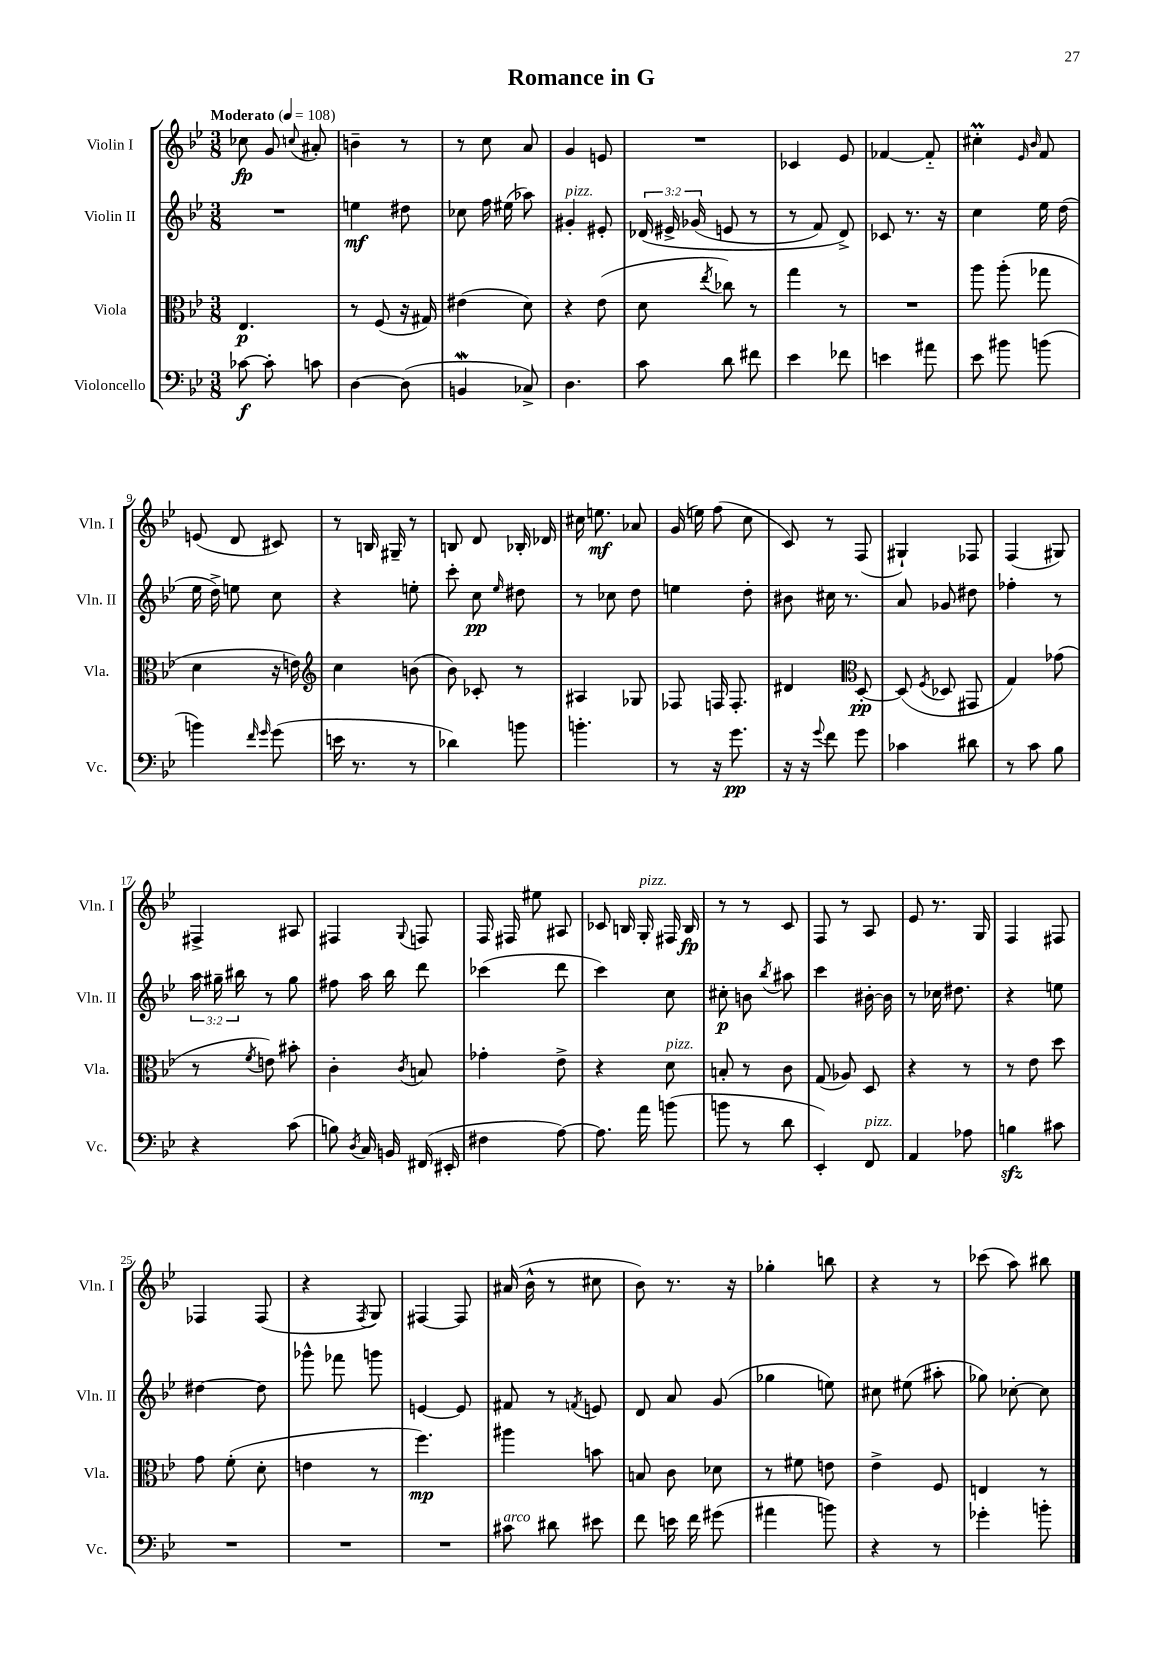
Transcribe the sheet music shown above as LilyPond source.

\header { title = "Romance in G" }
<<
\new StaffGroup <<
\new Staff = "s0" \with { instrumentName = "Violin I" shortInstrumentName = "Vln. I" } {
    \clef treble \key bes \major \numericTimeSignature \time 3/8 \tempo "Moderato" 4 = 108
    \autoBeamOff ces''8\fp g'8 \appoggiatura { c''8 } ais'8-. |
    b'4-- r8 |
    r8 c''8 a'8 |
    g'4 e'8 |
    R4. |
    ces'4 ees'8 |
    fes'4~ fes'8-_ |
    cis''4-.\prall \grace { ees'16 bes'16 } f'8 |
    e'8( d'8 cis'8) |
    r8 b16 gis16-- r8 |
    b8 d'8 bes16-. des'16 |
    cis''16 e''8.\mf aes'8 |
    g'16( e''16) f''8( c''8 |
    c'8) r8 f8( |
    gis4-!) fes8 |
    f4( gis8) |
    fis4-> ais8 |
    fis4 \appoggiatura { g8 } f8 |
    f16 fis16 eis''8 ais8 |
    ces'8 b16 g16-.^\markup { \italic "pizz." } fis16 b16\fp |
    r8 r8 c'8 |
    f8 r8 a8 |
    ees'8 r8. g16 |
    f4 fis8 |
    fes4 fes8( |
    r4 \acciaccatura { f8 } g8) |
    fis4~ fis8 |
    ais'16( bes'16-^ r8 cis''8 |
    bes'8) r8. r16 |
    ges''4-. b''8 |
    r4 r8 |
    ces'''8( a''8) bis''8 \bar "|." |
}
\new Staff = "s1" \with { instrumentName = "Violin II" shortInstrumentName = "Vln. II" } {
    \clef treble \key bes \major \numericTimeSignature \time 3/8 \override Staff.TupletNumber.text = #tuplet-number::calc-fraction-text
    \autoBeamOff R4. |
    e''4\mf dis''8 |
    ces''8 f''16 eis''16( aes''8) |
    gis'4-.^\markup { \italic "pizz." } eis'8-. |
    \tuplet 3/2 { des'16\( eis'16-> ges'16( } e'8 r8 |
    r8 f'8) d'8->\) |
    ces'8 r8. r16 |
    c''4 ees''16 d''16( |
    ees''16 d''16->) e''8 c''8 |
    r4 e''8-. |
    c'''8-. c''8\pp \grace { ees''16 } dis''8 |
    r8 ces''8 d''8 |
    e''4 d''8-. |
    bis'8 cis''16 r8. |
    a'8 ges'8 dis''8 |
    fes''4-. r8 |
    \tuplet 3/2 { a''16 gis''16-- bis''16 } r8 gis''8 |
    fis''8 a''16 bes''16 d'''8 |
    ces'''4( d'''8 |
    c'''4) c''8 |
    cis''8-.\p b'8 \acciaccatura { bes''8 } ais''8 |
    c'''4 bis'16~-. bis'16 |
    r8 ces''16 dis''8. |
    r4 e''8 |
    dis''4~ dis''8 |
    ges'''8-^ fes'''8 g'''8 |
    e'4~ e'8 |
    fis'8 r8 \acciaccatura { f'8 } e'8 |
    d'8 a'8 g'8( |
    ges''4 e''8) |
    cis''8 eis''8( ais''8-. |
    ges''8) ces''8~-. ces''8 \bar "|." |
}
\new Staff = "s2" \with { instrumentName = "Viola" shortInstrumentName = "Vla." } {
    \clef alto \key bes \major \numericTimeSignature \time 3/8
    \autoBeamOff ees4.\p |
    r8 f8( r16 gis16) |
    eis'4( d'8) |
    r4 ees'8( |
    d'8 \acciaccatura { ees''8 } ces''8) r8 |
    g''4 r8 |
    R4. |
    a''8 a''8-.( ges''8 |
    d'4 r16 e'16) |
    \clef treble c''4 b'8( |
    bes'8) ces'8-. r8 |
    ais4 ges8 |
    fes8 f16 f8.-. |
    dis'4 \clef alto d8~-.\pp |
    d8( \acciaccatura { f8 } des8 gis,8 |
    g4) ges'8( |
    r8 \acciaccatura { f'8 } e'8) bis'8-. |
    c'4-. \acciaccatura { c'8 } b8 |
    ges'4-. ees'8-> |
    r4 d'8^\markup { \italic "pizz." } |
    b8-. r8 c'8 |
    g8( aes8) d8 |
    r4 r8 |
    r8 ees'8 d''8 |
    g'8 f'8-.( d'8-. |
    e'4 r8 |
    f''4.\mp) |
    ais''4 b'8 |
    b8 c'8 des'8 |
    r8 fis'8 e'8 |
    ees'4-> f8 |
    e4 r8 \bar "|." |
}
\new Staff = "s3" \with { instrumentName = "Violoncello" shortInstrumentName = "Vc." } {
    \clef bass \key bes \major \numericTimeSignature \time 3/8
    \autoBeamOff ces'8~\f ces'8-. c'8 |
    d4~ d8( |
    b,4\mordent ces8->) |
    d4. |
    c'8 d'8 fis'8 |
    ees'4 fes'8 |
    e'4 ais'8 |
    ees'8 bis'8 b'8( |
    b'4) \grace { f'16 g'16 } g'8( |
    e'16 r8. r8 |
    des'4) b'8 |
    b'4.-. |
    r8 r16 g'8.\pp |
    r16 r16 \appoggiatura { g'8 } f'8 g'8 |
    ces'4 dis'8 |
    r8 c'8 bes8 |
    r4 c'8( |
    b8) \acciaccatura { d8 } c16 b,16 fis,16( eis,16-. |
    fis4 a8~) |
    a8. a'16 b'8( |
    b'8 r8 d'8 |
    ees,4-.) f,8^\markup { \italic "pizz." } |
    a,4 aes8 |
    b4\sfz cis'8 |
    R4. |
    R4. |
    R4. |
    cis'8^\markup { \italic "arco" } dis'8 eis'8 |
    f'8 e'16 f'16 gis'8( |
    ais'4 b'8) |
    r4 r8 |
    ges'4-. b'8-. \bar "|." |
}
>>
>>
